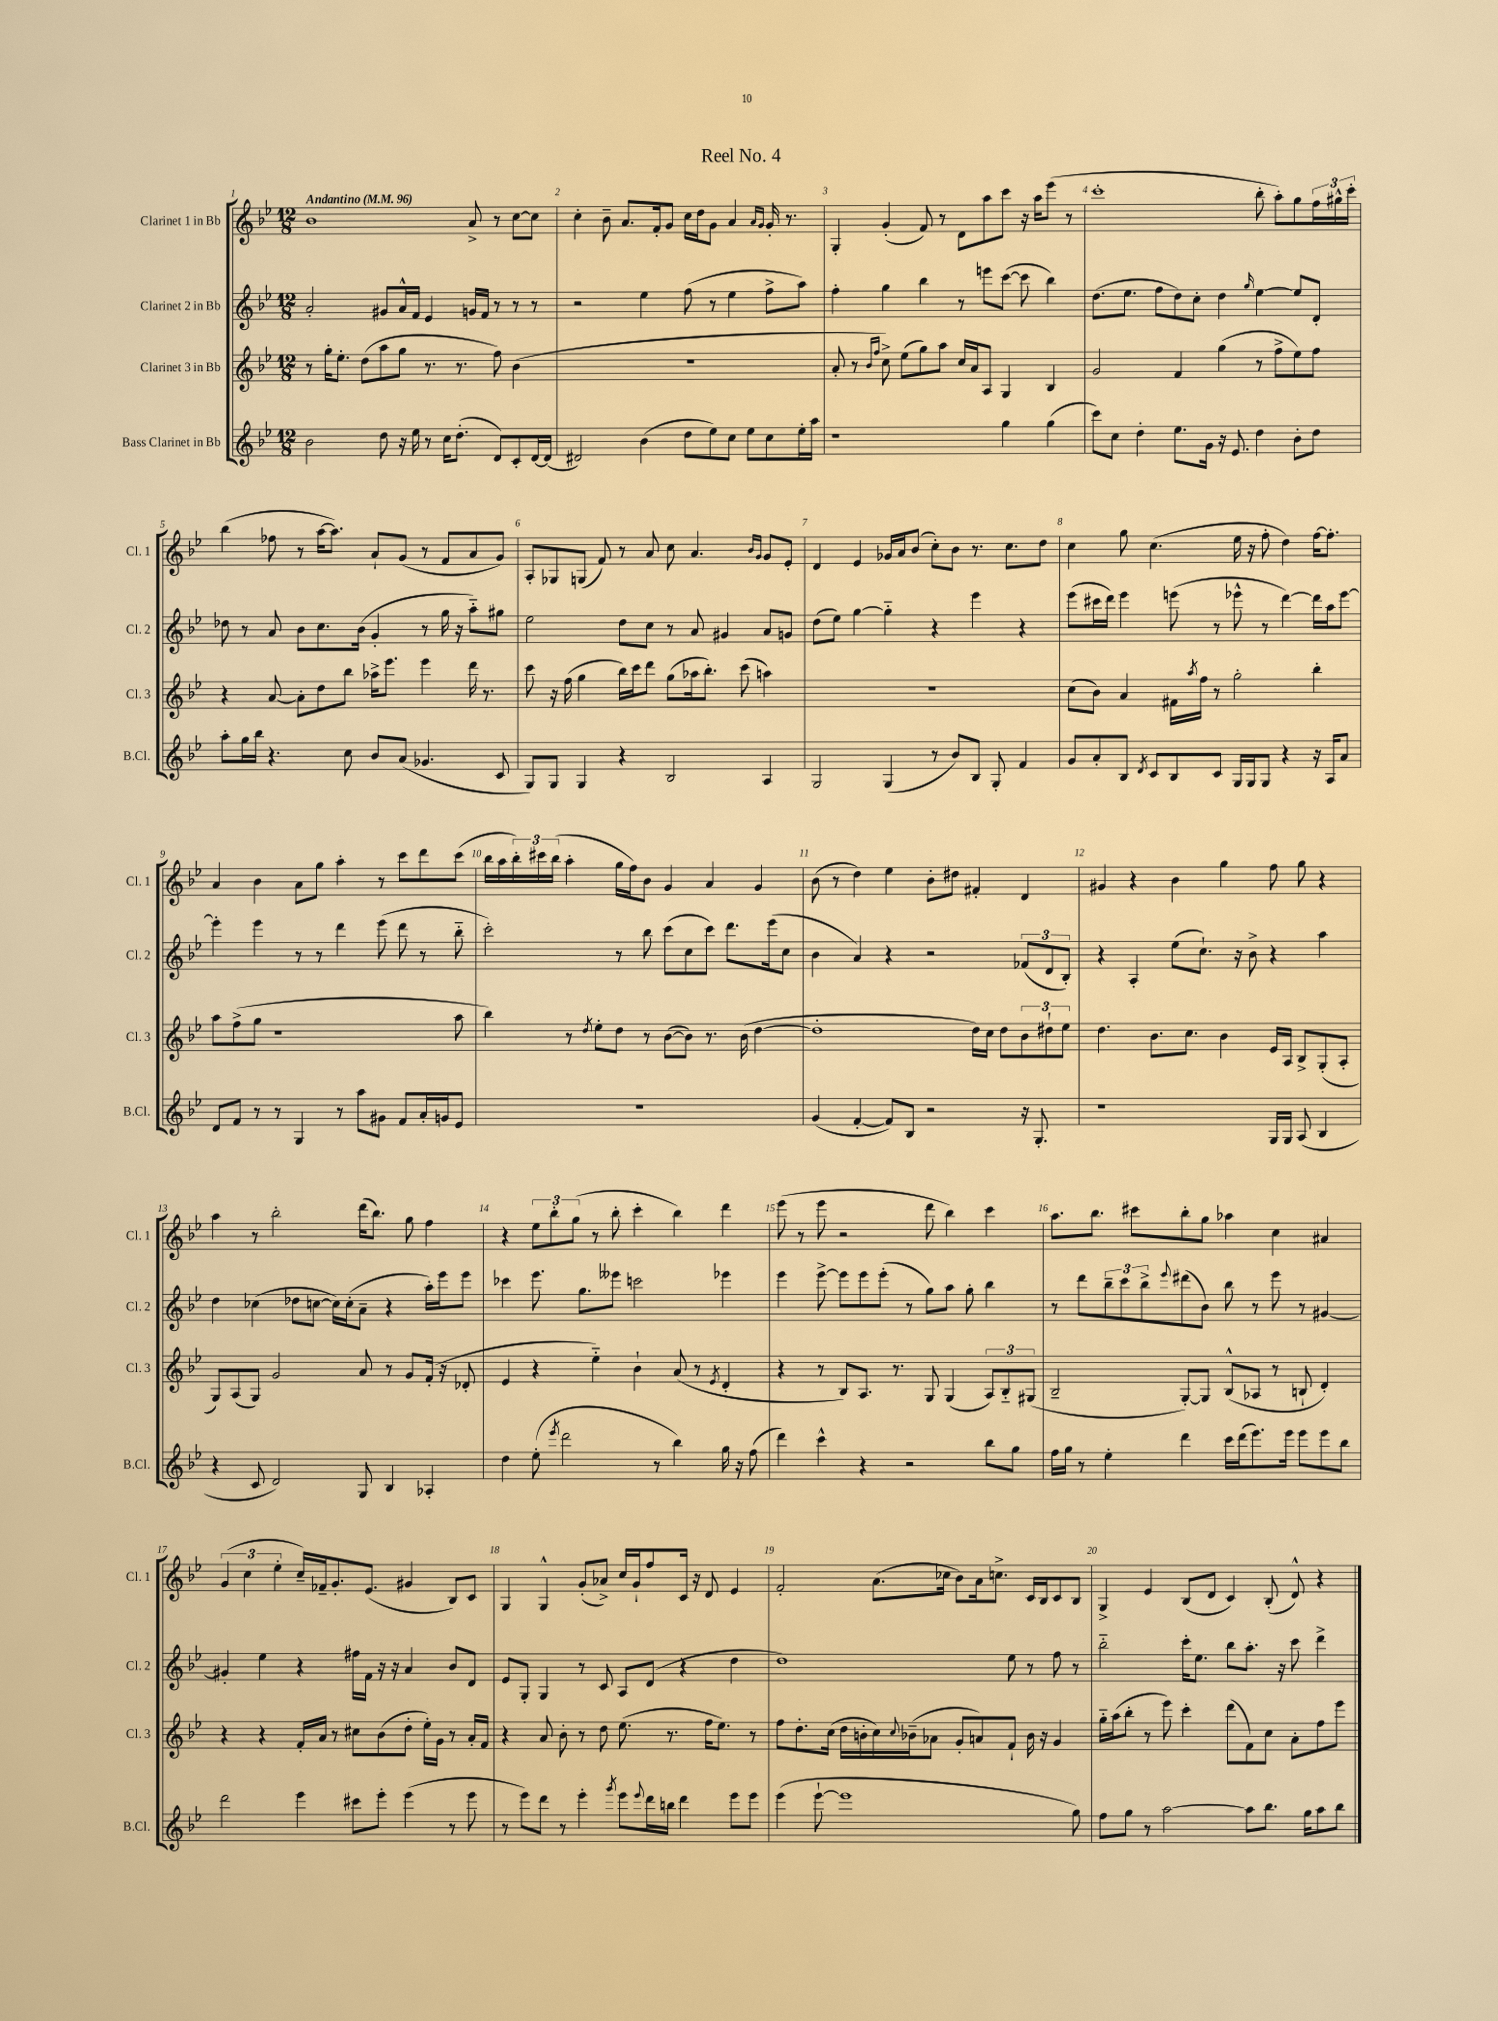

**kern	**kern	**kern	**kern
*staff4	*staff3	*staff2	*staff1
*clefG2	*clefG2	*clefG2	*clefG2
*k[b-e-]	*k[b-e-]	*k[b-e-]	*k[b-e-]
*M12/8	*M12/8	*M12/8	*M12/8
*MM96	*MM96	*MM96	*MM96
2b-	8r	2a'	1b-
.	16gg'	.	.
.	8.ee-'	.	.
.	(8dd	.	.
8dd	8aa	8g#	.
16r	8gg	16a^^	.
16ee-	.	16f	.
8r	8.r	4e-	.
16cc	.	.	.
(8.dd'	8.r	.	.
.	.	16g	8a^
.	.	16f	.
8d)	8ff)	8r	8r
8c'	(4b-	8r	[8cc
[16d	.	8r	8cc]
(16d]	.	.	.
=	=	=	=
2d#)	1.r	2r	4cc'
.	.	.	8b-~
.	.	.	8.a
(4b-	.	4ee-	.
.	.	.	16f'
.	.	.	8g
8dd	.	(8ff	16cc
.	.	.	16dd
8ee-)	.	8r	8g
8cc	.	4ee-	4a
8ee-	.	.	.
.	.	.	16qqa
.	.	.	16qqg
8cc	.	8ff^	16g'
.	.	.	8.r
16ee-'	.	8aa)	.
16aa	.	.	.
=	=	=	=
1r	8a'	4ff'	4G'
.	8r	.	.
.	16qqb-	.	.
.	16qqff	.	.
.	8cc^)	4gg	(4g'
.	(8ee-	.	.
.	8gg)	4bb-	8f)
.	8aa	.	8r
.	16cc	8r	8d
.	16a	.	.
.	8A	8eee	8aa
4gg	4G	([8ccc	8ccc
.	.	8ccc]	16r
.	.	.	16aa
(4gg	4B-	4bb-)	(8eee-
.	.	.	8r
=	=	=	=
8ccc)	2g	(8.dd	1ccc'
8cc	.	.	.
.	.	8.ee-	.
4dd'	.	.	.
.	.	8ff	.
8.ee-	4f	8dd)	.
.	.	8cc'	.
16g	.	.	.
16r	(4gg	4dd	.
8.e-	.	.	.
.	.	16qqgg	.
4dd	8r	[4ee-	8bb-'
.	8ff^	.	8aa')
8b-'	8ee-)	8ee-]	8gg
8dd	8ff	8d'	24ff
.	.	.	24gg#^^
.	.	.	24ccc'
=	=	=	=
8aa'	4r	8dd-	(4bb-
16gg	.	8r	.
16bb-	.	.	.
4.r	[8a	8a	8ff-
.	8a']	8b-	8r
.	8dd	8.cc	[16aa
.	.	.	8.aa])
8cc	8bb-	.	.
.	.	(16b-	.
8b-	16aa-^	4g'	8a`
.	8.eee-	.	.
(8a	.	.	(8g
4.g-	4eee-	8r	8r
.	.	16gg	8f
.	.	16r	.
.	16ddd	8aa'~)	8a
.	8.r	.	.
8c	.	8gg#	8g)
=	=	=	=
8G)	8ccc	2ee-	8A'
8G	16r	.	8G-
.	(16ff	.	.
4G	4gg	.	(8G
.	.	.	8f)
4r	16bb-)	8dd	8r
.	16ccc	.	.
.	8ddd	8cc	8a
2B-	(8gg	8r	8cc
.	16aa-	8a	4.a
.	8.bb-')	.	.
.	.	4g#	.
.	(8ccc	.	.
.	.	.	16qqb-
.	.	.	16qqg
4A	4aa)	8a	8g
.	.	8g	8e-'
=	=	=	=
2G	1.r	(8dd	4d
.	.	8ee-)	.
.	.	[4gg	4e-
(4G	.	4gg'~]	16g-
.	.	.	16a
.	.	.	(8b-
8r	.	4r	8cc')
8b-)	.	.	8b-
8B-	.	4eee-	8.r
8G'	.	.	.
.	.	.	8.cc
4f	.	4r	.
.	.	.	8dd
=	=	=	=
8g	(8cc	(8eee-	4cc
8a'	8b-)	16ccc#	.
.	.	16ddd)	.
8B-	4a	4eee-	8gg
8qd	.	.	.
8c	.	.	(4.cc
8B-	16f#	(8eee	.
.	8qaa	.	.
.	16ff	.	.
8c	8r	8r	.
16G	2gg'	8eee-^^	16ee-
16G	.	.	16r
8G	.	8r	8ff'
4r	.	[4ddd)	4dd)
16r	4bb-'	16ddd]	[16ff
16A	.	16aa	8.ff']
8a	.	[8eee-	.
=	=	=	=
8d	8aa	4eee-']	4a
8f	(8ff^	.	.
8r	8gg	4eee-	4b-
8r	1r	.	.
4G	.	8r	8a
.	.	8r	8gg
8r	.	4ddd	4aa'
8aa	.	.	.
8g#	.	(8eee-	8r
8f	.	8ddd	8ccc
16a'	.	8r	8ddd
16g	.	.	.
8e-	8aa	8bb-'~	(8ccc
=	=	=	=
1.r	4bb-)	2ccc')	16bb-
.	.	.	16aa
.	.	.	24bb-')
.	.	.	24ccc#
.	.	.	(24bb-
.	8r	.	4aa'
.	8qdd	.	.
.	8ee-'	.	.
.	8dd	8r	16gg
.	.	.	16ff)
.	8r	8bb-	8b-
.	([8b-	(8ccc	4g
.	8b-])	8cc	.
.	8.r	8ccc)	4a
.	.	8.ddd	.
.	(16b-	.	.
.	[4dd	.	4g
.	.	(16eee-	.
.	.	8cc	.
=	=	=	=
(4g	1dd']	4b-	(8b-
.	.	.	8r
[4f'	.	4a)	4dd)
8f])	.	4r	4ee-
8B-	.	.	.
2r	.	2r	8b-'
.	.	.	8dd#
.	16dd)	.	4f#'
.	16cc	.	.
.	8dd	.	.
16r	12b-	(12f-	4d
8.G'	.	.	.
.	12dd#`	12d	.
.	12ee-	12B-')	.
=	=	=	=
1r	4.dd	4r	4g#
.	.	4A'	4r
.	8.b-	.	.
.	.	(8ee-	4b-
.	8.cc	.	.
.	.	8.cc`)	.
.	4b-	.	4gg
.	.	16r	.
.	.	8b-^	.
16G	16e-	4r	8ff
16G	16A	.	.
(8A	8B-^	.	8gg
4B-	(8G'	4aa	4r
.	8A'	.	.
=	=	=	=
4r	8G)	4dd	4aa
.	(8A	.	.
8c	8G)	(4cc-	8r
2d)	2g	.	2bb-'
.	.	8dd-	.
.	.	[8cc	.
.	.	16cc])	.
.	.	(16cc'	.
8G	8a	8a~	(16ddd
.	.	.	8.bb-)
4B-	8r	4r	.
.	8g	.	8gg
4A-'	(16f'	16aa')	4ff
.	16r	16eee-	.
.	8d-'	8eee-	.
=	=	=	=
4dd	4e-	4ccc-	4r
(8ee-'	4r	8.eee-	12ee-
.	.	.	12bb-'
8qeee-	.	.	.
2ddd	.	.	.
.	.	.	(12gg
.	.	8.gg	.
.	4ee-'~)	.	8r
.	.	8eee--	8bb-'
.	4b-`	2ccc	4ccc'
8r	.	.	.
4bb-)	(8a	.	4bb-)
.	8r	.	.
.	8qe-	.	.
16gg	4d'	4eee-	4ddd
16r	.	.	.
(8ff	.	.	.
=	=	=	=
4ddd)	4r	4eee-	(8eee-
.	.	.	8r
4ccc^^	8r	[8eee-^	8eee-
.	8B-)	8eee-]	2r
4r	8.A	8eee-	.
.	.	(8eee-'	.
.	8.r	.	.
2r	.	8r	.
.	8G	8gg)	8ddd
.	(4G	8aa	4bb-)
.	.	8gg'	.
8bb-	12A)	4bb-	4ccc
.	12B-'~	.	.
8gg	.	.	.
.	(12G#	.	.
=	=	=	=
16ff	2B-~	8r	8.aa
16gg	.	.	.
8r	.	8ddd	.
.	.	.	8.bb-
4ee-'	.	12bb-~	.
.	.	12ccc	.
.	.	.	8ccc#
.	.	12bb-^	.
.	.	8qqeee-	.
4ddd	[8G')	(8ddd#	8bb-'
.	8G]	8b-)	8gg
16ccc	(8B-^^	8bb-	4aa-
(16ddd	.	.	.
8.eee-)	8A-	8r	.
.	8r	8eee-	4cc
16eee-	.	.	.
8eee-	8B`	8r	.
8eee-	4d')	[4g#	4a#
8bb-	.	.	.
=	=	=	=
2ddd	4r	4g#']	(6g
.	.	.	6cc
.	4r	4ee-	.
.	.	.	6ee-'
4eee-	16f'	4r	16cc~)
.	16a	.	16f-~
.	8r	.	8.g'
8ccc#	8cc#	16ff#	.
.	.	16f	(8.e-
8eee-'	(8b-	16r	.
.	.	16r	.
(4eee-	8dd'	4a	4g#
.	16ee-')	.	.
.	16g	.	.
8r	8r	8b-	8B-)
8eee-	16a'	8d	8c
.	16f	.	.
=	=	=	=
8r	4r	8e-	4G
8eee-)	.	8G'	.
8ddd	8a	4G	4G^^
8r	8b-'	.	.
4eee-'	8r	8r	(8g'
.	8dd	8c	8a-^)
8qggg	.	.	.
8eee-	(8.ee-	8A	16cc
.	.	.	16g`
8qqeee-	.	.	.
16ddd	.	(8d	8ff
16bb	8.r	.	.
4ddd	.	4r	16c
.	.	.	16r
.	16ff	.	8d
.	8.ee-)	.	.
8eee-	.	4dd	4e-
8eee-	8r	.	.
=	=	=	=
(4eee-	8ff	1dd)	2f'
.	8.dd'	.	.
[8eee-`	.	.	.
.	(16cc	.	.
1eee-]	16dd	.	.
.	16b'	.	.
.	16cc)	.	(8.a
.	8qqcc	.	.
.	(16b-~	.	.
.	8a-	.	.
.	.	.	16cc-
.	8g'	.	8b-)
.	8a)	.	16a
.	.	.	8.cc^
.	8f`	8ee-	.
.	16b-	8r	16c
.	16r	.	16B-
.	4g	8ff	8c
8gg)	.	8r	8B-
=	=	=	=
8ff	16gg'~	2bb-'~	4G^
.	(16aa	.	.
8gg	8bb-'	.	.
8r	8r	.	4e-
[2aa	8eee-)	.	.
.	4ccc'	16ccc'	(8B-
.	.	8.ee-	.
.	.	.	8d
.	(8ddd	8bb-	4c)
8aa]	8f)	8.aa'	.
8.bb-	8cc	.	(8B-'
.	.	16r	.
.	8a'	8ccc	8d^^)
16gg	.	.	.
8aa	8ff	4ddd^	4r
8bb-	8eee-	.	.
==	==	==	==
*-	*-	*-	*-
